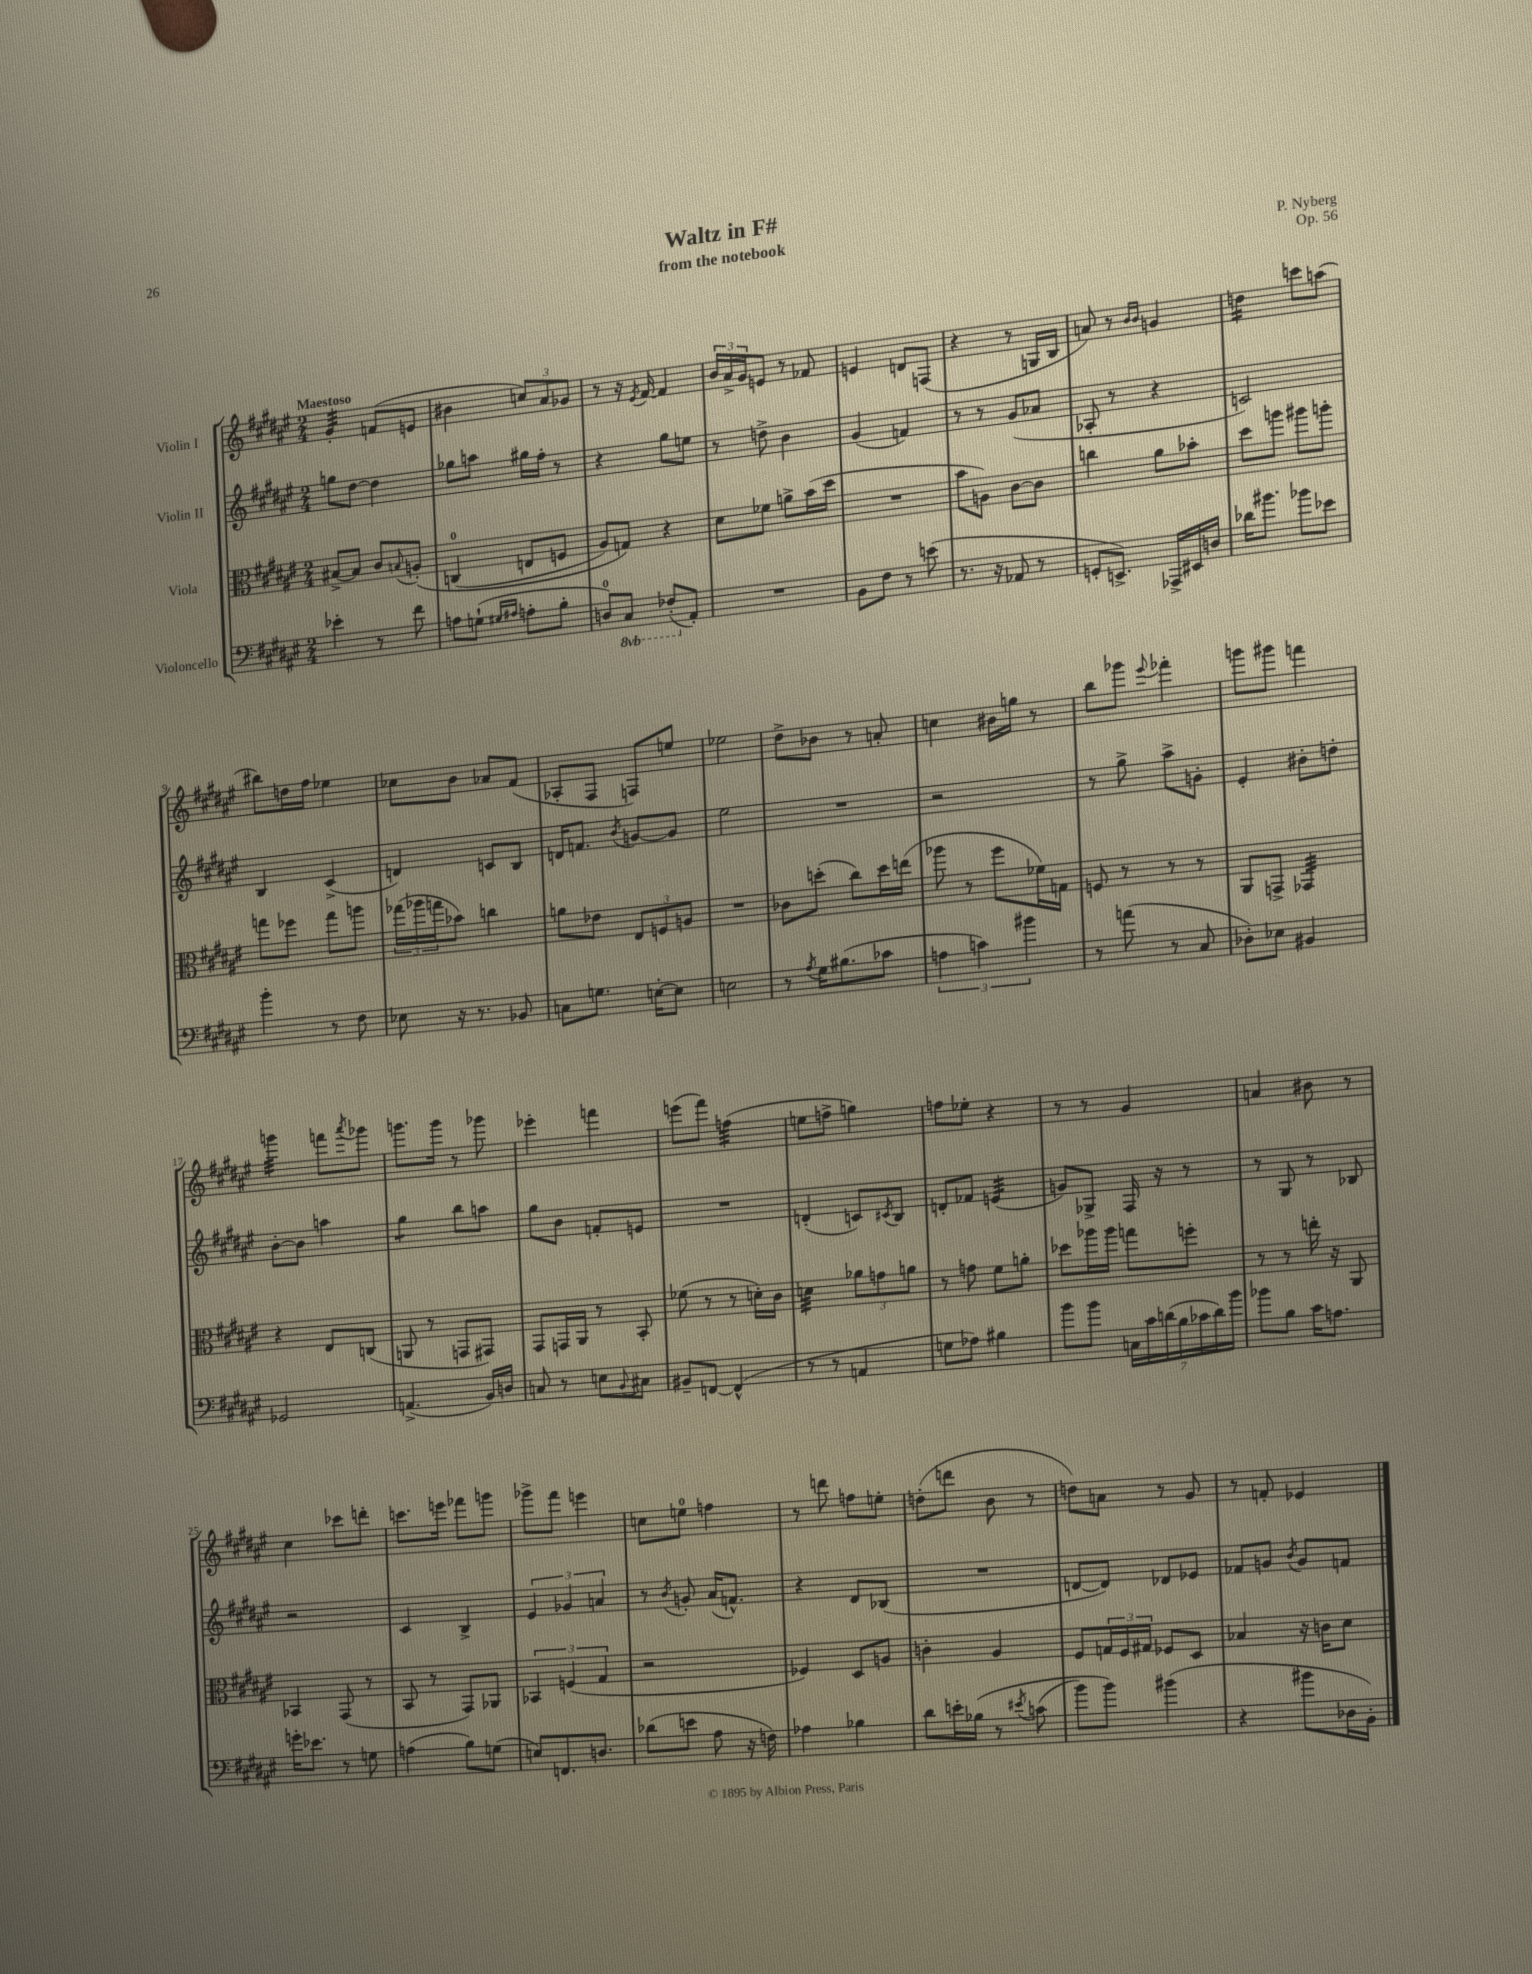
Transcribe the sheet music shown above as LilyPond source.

\header { title = "Waltz in F#" composer = "P. Nyberg" subtitle = "from the notebook" opus = "Op. 56" }
<<
\new StaffGroup <<
\new Staff = "s0" \with { instrumentName = "Violin I" } {
    \clef treble \key fis \major \numericTimeSignature \time 2/4 \tempo "Maestoso"
    gis'4:32-. f'8( e'8 |
    bis'4 \tuplet 3/2 { c''8) ais'8 ges'8 } |
    r8 r16 \acciaccatura { eis'8 } fis'16~ fis'4 |
    \tuplet 3/2 { b'16 ais'16-> gis'16 } e'8 r8 fes'8 |
    e'4 d'8 f8( |
    r4 r8 g16 b16 |
    a'8) r8 \grace { b'16 b'16 } g'4 |
    d''4:16 c'''8 a''8( |
    bis''8) d''16 fis''16 ees''4 |
    ces''8 b'8 aes'8 fis'8( |
    aes8-. fis8 f8) e''8 |
    ees''2 |
    dis''8-> bes'8 r8 a'8-. |
    c''4 bis'16 g''16 r8 |
    b''8 ges'''8 \appoggiatura { eis'''8 } fes'''4-. |
    g'''8 gis'''8 f'''4 |
    g'''4:32 f'''8 \acciaccatura { ais'''8 } ges'''8 |
    g'''8. g'''16 r8 ges'''8 |
    ees'''4-. f'''4 |
    e'''8( fis'''8) f''4:32( |
    e''8 f''8-> g''4) |
    f''8 ees''8-. r4 |
    r8 r8 gis'4 |
    a'4 bis'8 r8 |
    cis''4 ces'''8 d'''8-. |
    c'''8. e'''16 fes'''8 g'''8 |
    ges'''8-> fis'''8 e'''4 |
    c''8 e''8-0 f''4 |
    r8 d'''8 f''8 e''8-. |
    d''8-.( d'''8 b'8 r8 |
    d''8) a'8 r8 gis'8 |
    r8 f'8-. ees'4 \bar "|." |
}
\new Staff = "s1" \with { instrumentName = "Violin II" } {
    \clef treble \key fis \major \numericTimeSignature \time 2/4
    g''8 dis''8~ dis''4 |
    ges''8 a''8 gis''16 fis''16-. r8 |
    r4 gis''8 e''8 |
    r8 d''8-> b'4 |
    gis'4( f'4) |
    r8 r8 gis'8( aes'8 |
    aes8-. r8 r4 |
    c'2) |
    b4 cis'4->( |
    d'4) c'8 b8 |
    d'16 f'8. \acciaccatura { b'8 } g'8~ g'8 |
    eis''2 |
    R2 |
    r2 |
    r8 gis''8-> ais''8-> g'8-. |
    eis'4-. bis'8-. d''8-. |
    b'8~-. b'8 a''4 |
    gis''4:8 b''8 a''8 |
    gis''8 b'8 f'8-. e'8 |
    R2 |
    d'4-.( c'8) \acciaccatura { cis'8 } b8 |
    d'8-. fes'8 e'4:32( |
    g'8) ges8-> fis16 r16 r8 |
    r8 gis8 r8 bes8 |
    r2 |
    cis'4 b4-> |
    \tuplet 3/2 { eis'4 ges'4 a'4 } |
    r8 \acciaccatura { b'8 } g'8-. ais'16( f'8.-^) |
    r4 dis'8 bes8( |
    R2 |
    d'8~ d'8) des'8 ees'8 |
    fes'8 g'8 \acciaccatura { b'8 } g'8 f'8 \bar "|." |
}
\new Staff = "s2" \with { instrumentName = "Viola" } {
    \clef alto \key fis \major \numericTimeSignature \time 2/4
    bis8~-> bis8 cis'8 \appoggiatura { b8 } a8-.\( |
    c4-0( e8 f8 |
    ais8) g8\) r4 |
    dis'8 fes'8 a'8-> b'16( dis''16 |
    R2 |
    b'8 a8) cis'8~ cis'8 |
    c''4 ais'8 bes'8-. |
    dis''8 a''8 ais''8 a''8-. |
    g''8 fes''8 g''8 a''8 |
    \tuplet 3/2 { ges''16( aes''16 g''16 } bes'8) c''4 |
    a'8 ees'8 \tuplet 3/2 { eis8 f8 a8 } |
    R2 |
    ces'8 d''8-.( cis''8) d''16 e''16( |
    aes''8 r8 fis''8 fes'16) g16 |
    f8 r8 r8 r8 |
    ais,8 g,8-> ges,4:32 |
    r4 eis8 c8( |
    a,8 r8 g,8 gis,8) |
    gis,8 g,16 ais,16 r8 b,8-. |
    fes'8( r8 r8 d'16-.) cis'16 |
    d'4:32 \tuplet 3/2 { aes'8 g'8 a'8 } |
    r8 g'8 fis'8 a'8-. |
    des''8 aes''16 aes''16 g''8 f''8-. |
    r8 r8 e''16-. r16 ais,8 |
    bes,4 gis,8( r8 |
    b,8 r8 gis,8) aes,8 |
    \tuplet 3/2 { bes,4 f4( gis4 } |
    r2 |
    fes4) dis8 a8 |
    c'4-. ais4 |
    fis8 \tuplet 3/2 { g16 fis16 gis16 } fes8 dis8 |
    bes4 r16 c'16 dis'8 \bar "|." |
}
\new Staff = "s3" \with { instrumentName = "Violoncello" } {
    \clef bass \key fis \major \numericTimeSignature \time 2/4 \set Staff.ottavationMarkups = #ottavation-simple-ordinals
    ees'4-. r8 fis'8 |
    a8 g8-!( \grace { gis16 ais16 } a8-. b8-. |
    d8-0) \ottava #-1 cis,8 fes,8-.( \ottava #0 ais,8-.) |
    R2 |
    b,8 fis8 r8 e'8( |
    r8. r16 aes,8 r8 |
    g,8-. e,8.->) aes,,16-> eis,16 d16 |
    des'16 bis'8. bes'8 ees'8 |
    b'4-. r8 fis8 |
    ees8 r16 r8. bes,8 |
    c8 g8. e16~-. e8 |
    e2 |
    r8 \acciaccatura { ais8 } gis16 bis8.( ces'8 |
    \tuplet 3/2 { a4 c'4) bis'4 } |
    r8 a'8( r8 cis8 |
    des8-.) ees8 bis,4 |
    ges,2 |
    a,4.->( b,16) d16 |
    c8 r8 e8 \appoggiatura { b,8 } cis8 |
    bis,8-- f,8~ f,4-^( |
    r8 r8 a,4 |
    g8 aes8) bis4 |
    b'8 b'8 \tuplet 7/4 { c16 cis'16 d'16( b16 ces'16 d'16) b'16 } |
    bes'8 b8 cis'16 a8. |
    g'16-. ees'8. r8 g8 |
    a4( b8) g8( |
    e8) f,8. d8. |
    des'8( e'8 ais8 r16 f16) |
    aes4 bes4 |
    dis'8 e'16-. bes16\( r8 \acciaccatura { eis'8 } c'8( |
    b'8) b'8\) bis'4( |
    r4 bis'8 des16 b,16-.) \bar "|." |
}
>>
>>
